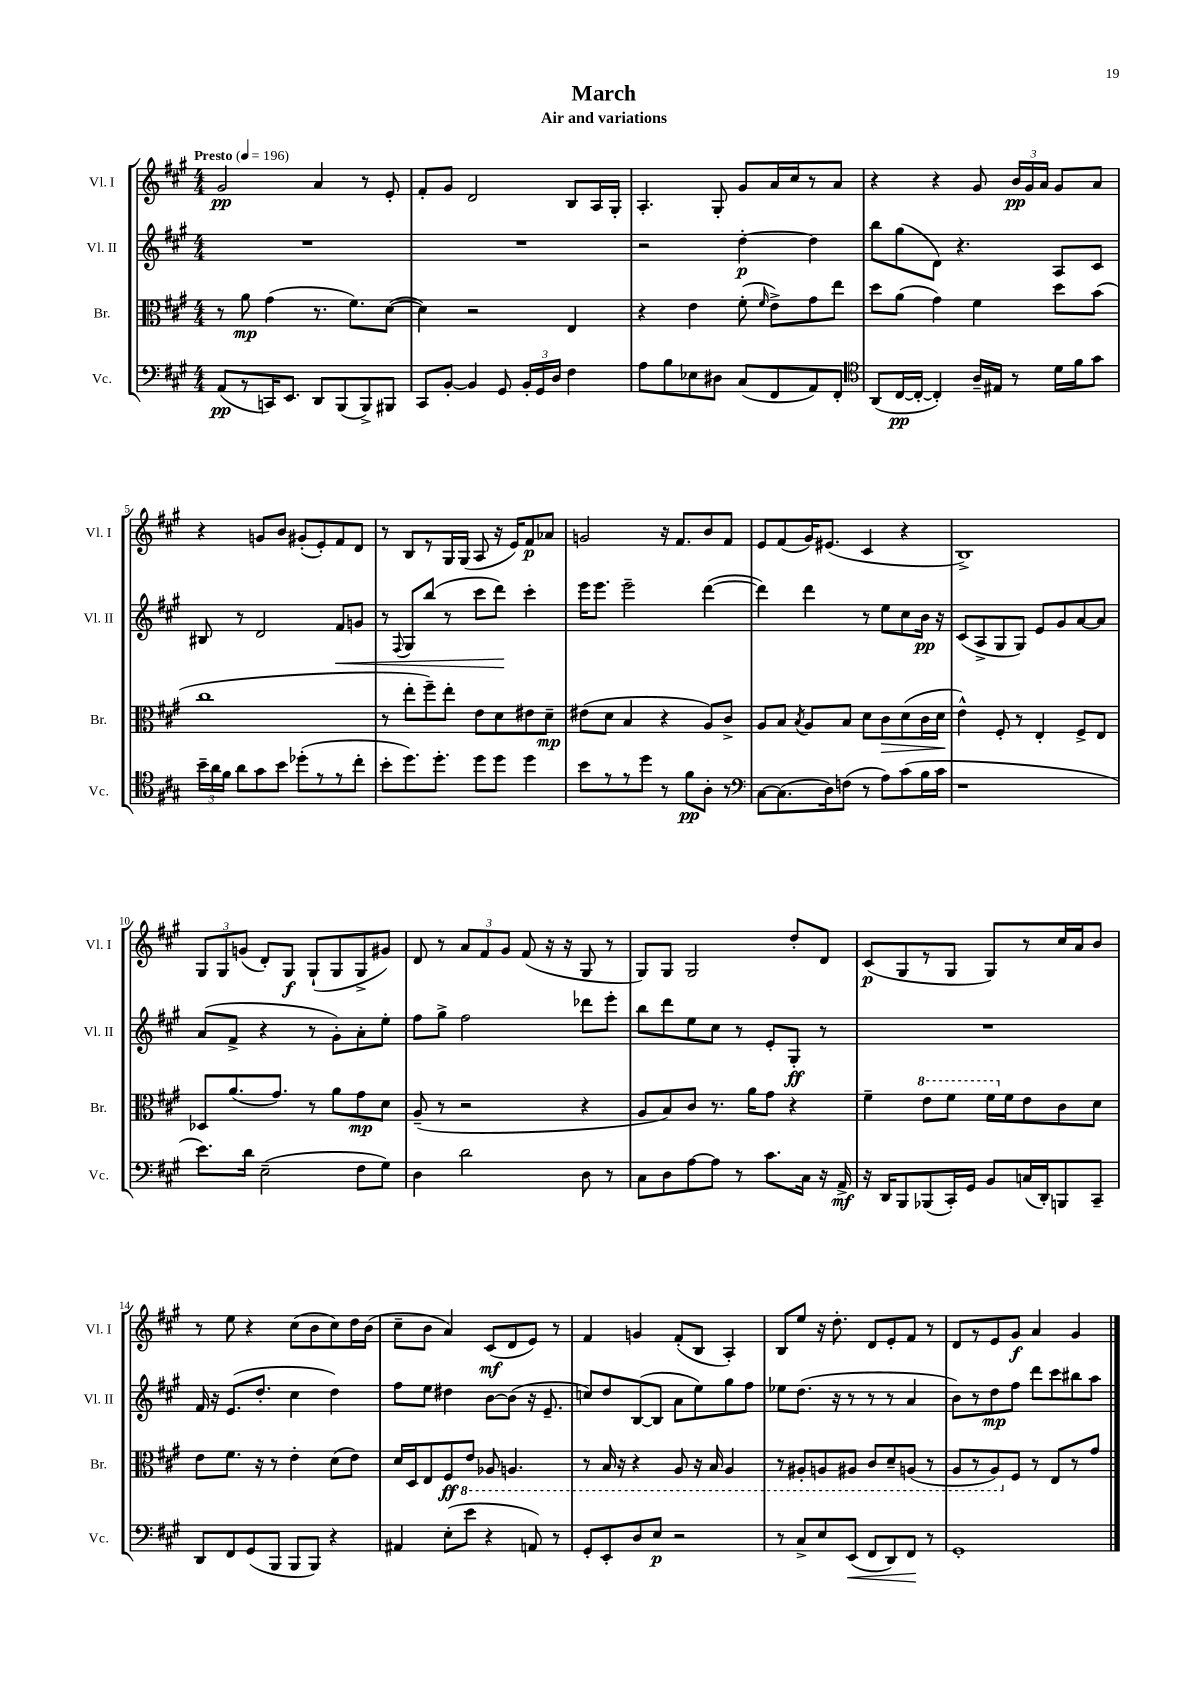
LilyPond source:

\header { title = "March" subtitle = "Air and variations" }
<<
\new StaffGroup <<
\new Staff = "s0" \with { instrumentName = "Vl. I" shortInstrumentName = "Vl. I" } {
    \clef treble \key a \major \numericTimeSignature \time 4/4 \tempo "Presto" 4 = 196
    \autoBeamOff gis'2\pp a'4 r8 e'8-. |
    fis'8[-. gis'8] d'2 b8[ a16 gis16]-. |
    a4.-. gis8-. gis'8[ a'16 cis''16 r8 a'8] |
    r4 r4 gis'8 \tuplet 3/2 { b'16[\pp gis'16 a'16] } gis'8[ a'8] |
    r4 g'8[ b'8] gis'8[-.( e'8-.) fis'8 d'8] |
    r8 b8[ r8 gis16 gis16]( a8 r16 e'16[) fis'8\p aes'8] |
    g'2 r16 fis'8.[ b'8 fis'8] |
    e'8[ fis'8( gis'16) eis'8.]( cis'4 r4 |
    b1->) |
    \tuplet 3/2 { gis8[ gis8 g'8]( } d'8[-.) gis8]\f gis8[-!( gis8 gis8-> gis'8]) |
    d'8 r8 \tuplet 3/2 { a'8[ fis'8 gis'8] } fis'8( r16 r16 gis8 r8 |
    gis8[) gis8] gis2 d''8[-. d'8] |
    cis'8[\p( gis8 r8 gis8] gis8[) r8 cis''16 a'16 b'8] |
    r8 e''8 r4 cis''8[( b'8 cis''8) d''16 b'16]( |
    cis''8[-- b'8] a'4) cis'8[\mf( d'8 e'8]) r8 |
    fis'4 g'4 fis'8[-.( b8] a4-.) |
    b8[ e''8] r16 d''8.-. d'8[ e'8-. fis'8] r8 |
    d'8[ r8 e'8 gis'8]\f a'4 gis'4 \bar "|." |
}
\new Staff = "s1" \with { instrumentName = "Vl. II" shortInstrumentName = "Vl. II" } {
    \clef treble \key a \major \numericTimeSignature \time 4/4
    \autoBeamOff R1 |
    R1 |
    r2 d''4~-.\p d''4 |
    b''8[ gis''8( d'8]) r4. a8[ cis'8] |
    bis8 r8 d'2 fis'8[\< g'8] |
    r8 \appoggiatura { fis8 } gis8[ b''8]( r8 cis'''8[ d'''8]\!) cis'''4-. |
    e'''16[ e'''8.] e'''2-- d'''4~( |
    d'''4) d'''4 r8 e''8[ cis''8 b'16]\pp r16 |
    cis'8[( a8-> gis8 gis8]) e'8[ gis'8 a'8~ a'8] |
    a'8[( fis'8]-> r4 r8 gis'8[-.) a'8-. e''8]-. |
    fis''8[ gis''8]-> fis''2 des'''8[ e'''8]-. |
    b''8[ d'''8 e''8 cis''8] r8 e'8[-. gis8]-.\ff r8 |
    R1 |
    fis'16 r16 e'8.[( d''8.]-. cis''4 d''4) |
    fis''8[ e''8] dis''4 b'8[~ b'8]( r16 e'8.-- |
    c''8[) d''8 b8~( b8] a'8[ e''8) gis''8 fis''8] |
    ees''8[ d''8.]( r16 r8 r8 r8 a'4 |
    b'8[) r8 d''8\mp fis''8] d'''8[ cis'''8 bis''8 a''8] \bar "|." |
}
\new Staff = "s2" \with { instrumentName = "Br." shortInstrumentName = "Br." } {
    \clef alto \key a \major \numericTimeSignature \time 4/4
    \autoBeamOff r8 a'8\mp gis'4( r8. fis'8.[) d'8]~( |
    d'4) r2 e4 |
    r4 e'4 fis'8-.( \grace { fis'16 } e'8[->) gis'8 e''8] |
    d''8[ a'8]( gis'4) fis'4 d''8[ b'8]( |
    cis''1 |
    r8 e''8[-. fis''8--) e''8]-. e'8[ d'8 eis'8 d'8]--\mp |
    eis'8[( d'8] b4 r4 a8[) cis'8]-> |
    a8[ b8] \acciaccatura { b8 } a8[ b8] d'8[ cis'8\> d'8( cis'16 d'16]\! |
    e'4-^) fis8-. r8 e4-. fis8[-> e8] |
    des8[ a'8.( gis'8.]) r8 a'8[ gis'8\mp d'8] |
    a8--( r8 r2 r4 |
    a8[ b8) cis'8] r8. a'16[ gis'8] r4 |
    fis'4-- \ottava #1 e''8[ fis''8] fis''16[ \ottava #0 fis'16 e'8 cis'8 d'8] |
    e'8[ fis'8.] r16 r8 e'4-. d'8[( e'8]) |
    d'16[ d16 e8 fis8\ff \ottava #-1 e8] aes,8 a,4. |
    r8 b,16 r16 r4 a,8 r16 b,16 a,4 |
    r8 ais,8[-. a,8 ais,8] cis8[ d8-- a,8]( r8 |
    a,8[ r8 a,8) \ottava #0 fis8] r8 e8[ r8 gis'8] \bar "|." |
}
\new Staff = "s3" \with { instrumentName = "Vc." shortInstrumentName = "Vc." } {
    \clef bass \key a \major \numericTimeSignature \time 4/4
    \autoBeamOff a,8[\pp( r8 c,16) e,8.] d,8[ b,,8( b,,8->) bis,,8] |
    cis,8[ b,8]~-. b,4 gis,8 \tuplet 3/2 { b,16[-. gis,16 d16] } fis4 |
    a8[ b8 ees8 dis8] cis8[( fis,8 a,8) fis,8]-. |
    \clef tenor a,8[( cis16~\pp cis16]~-. cis4-.) a16[-- eis16] r8 d'16[ fis'16 gis'8] |
    \tuplet 3/2 { b'16[-- a'16 fis'16] } a'8[ gis'8 b'8] des''8[-.( r8 r8 cis''8]-. |
    b'8[-. d''8.) d''8.]-. d''8[ d''8] d''4 |
    b'8[ r8 r8 d''8] r8 fis'8[\pp a8]-. r8 |
    \clef bass cis8[~ cis8.( d16) f8]( r8 a8[) cis'8( b16 cis'16] |
    r1 |
    e'8.[) d'16] e2--( fis8[ gis8]) |
    d4 d'2 d8 r8 |
    cis8[ d8 a8~ a8] r8 cis'8.[ cis16] r16 a,16->\mf |
    r16 d,16[ b,,8 bes,,8( cis,16-.) gis,16] b,8[ c16( d,16-.) b,,8 cis,8]-- |
    d,8[ fis,8 gis,8( b,,8] b,,8[ b,,8]) r4 |
    ais,4 e8[-.( e'8] r4 a,8) r8 |
    gis,8[-. e,8-. d8 e8]\p r2 |
    r8 cis8[-> e8 e,8]\<( fis,8[ d,8) fis,8]\! r8 |
    gis,1-. \bar "|." |
}
>>
>>
